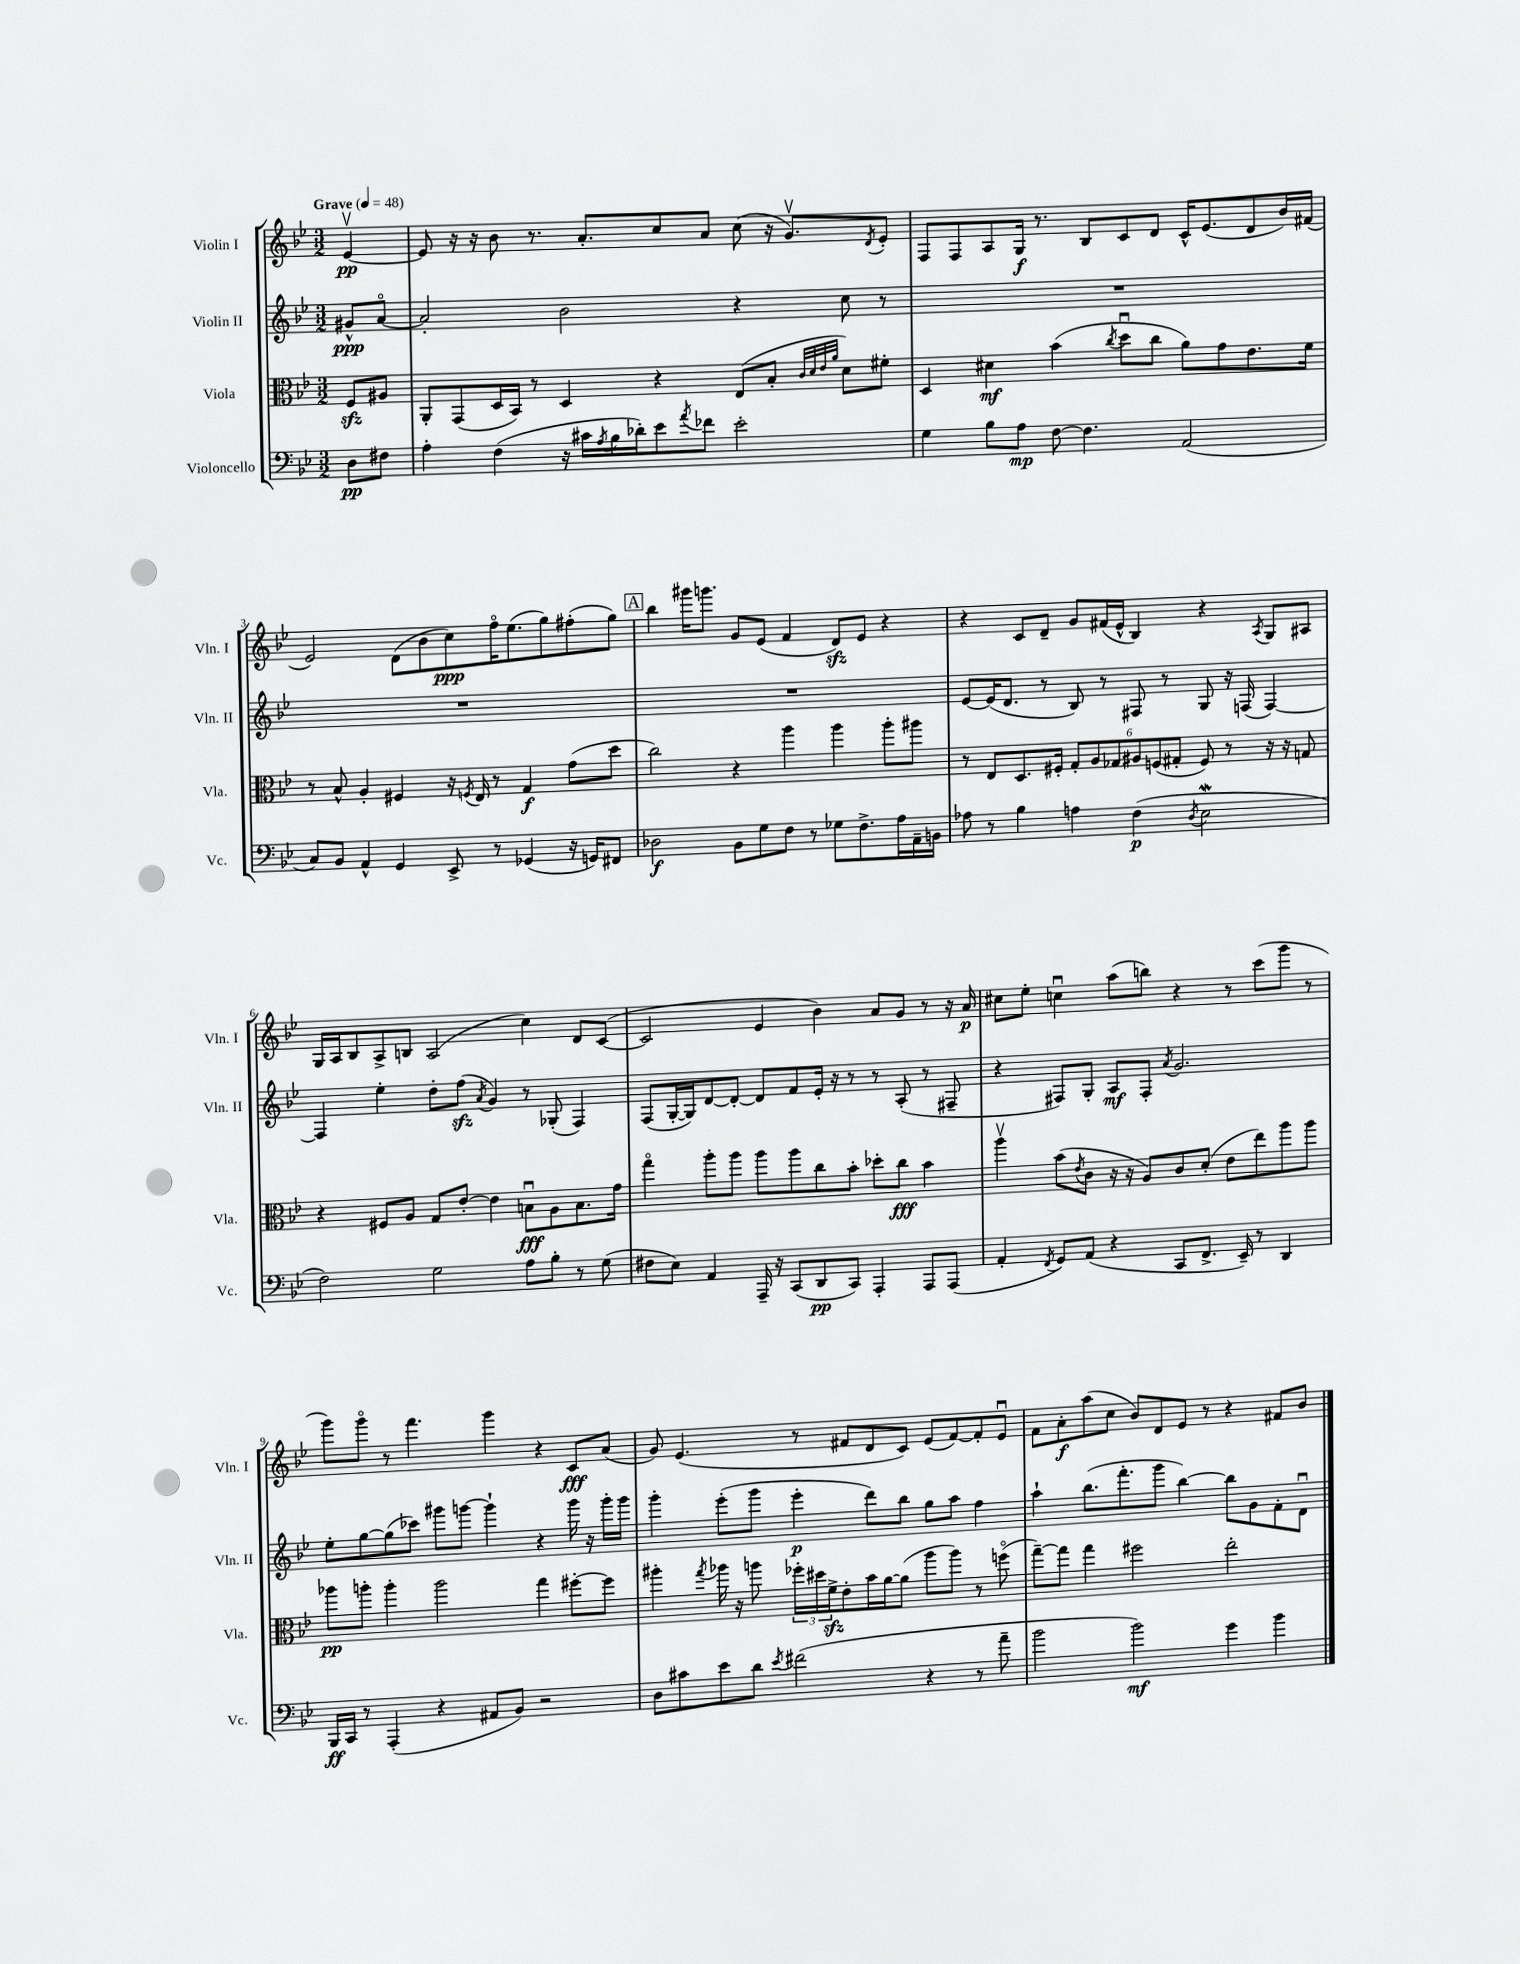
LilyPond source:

<<
\new StaffGroup <<
\new Staff = "s0" \with { instrumentName = "Violin I" shortInstrumentName = "Vln. I" } {
    \clef treble \key bes \major \numericTimeSignature \time 3/2 \partial 4 \tempo "Grave" 4 = 48
    ees'4~\upbow\pp |
    ees'8 r16 r16 bes'8 r8. a'8.-. c''8 a'8 c''8( r16 g'8.\upbow) \acciaccatura { d'8 } ees'8-. |
    f8 f8 a8 g16\f r8. bes8 c'8 d'8 c'16-^ ees'8.( d'8 bes'16) fis'16( |
    ees'2) d'8( bes'8 c''8\ppp) f''16\flageolet ees''8.( g''8) fis''8-.( g''8) |
    \mark \markup { \box "A" } bes''4 gis'''16 g'''8. g'8 ees'8( f'4 d'8\sfz) ees'8 r4 |
    r4 c'8 d'8-- g'8 fis'16( ees'16-^ bes4) r4 \acciaccatura { a8 } g8 ais8 |
    g16 a16 bes8 a8-> b8 a2( c''4) d'8 c'8~( |
    c'2 ees'4 bes'4) a'8 g'8 r8 r16 a'16\p |
    cis''8 ees''8-. c''4\downbow a''8( b''8) r4 r8 c'''8( g'''8 r8 |
    g'''8) g'''8\flageolet r8 f'''4. g'''4 r4 c'8\fff a'8( |
    g'8) ees'4.( r8 fis'8 d'8 c'8) ees'8( fis'8~) fis'8-. ees'8\downbow |
    f'8 a'8-.\f a''8( c''8 bes'8) d'8 ees'8 r8 r4 fis'8 bes'8 \bar "|." |
}
\new Staff = "s1" \with { instrumentName = "Violin II" shortInstrumentName = "Vln. II" } {
    \clef treble \key bes \major \numericTimeSignature \time 3/2 \partial 4
    gis'8-^\ppp a'8~\flageolet |
    a'2-. bes'2 r4 c''8 r8 |
    R1. |
    R1. |
    \mark \markup { \box "A" } R1. |
    ees'8~ ees'16( d'8. r8 bes8) r8 fis8 r8 g8 r16 f16( f4~) |
    f4 ees''4-. d''8-. f''8\sfz( \acciaccatura { a'8 } g'4) r8 ges8-.( f4) |
    f8( g16~-. g16) d'8~ d'8~-. d'8 f'8 ees'16-. r16 r8 r8 a8-.( r8 fis8-- |
    r4 fis8) g8-. a8\mf fis8-. \acciaccatura { a'8 } g'2. |
    ees''8-. g''8~ g''8( ces'''8) gis'''8 g'''8~ g'''4-! r4 g'''16 r16 g'''16-. g'''16 |
    g'''4-. ees'''8-.( g'''8 ees'''4-.\p d'''8) bes''8 g''8 a''8 f''4 |
    a''4-! bes''8.( f'''8.-. g'''8 bes''4~) bes''8 g'8 f'8-. d'8\downbow \bar "|." |
}
\new Staff = "s2" \with { instrumentName = "Viola" shortInstrumentName = "Vla." } {
    \clef alto \key bes \major \numericTimeSignature \time 3/2 \partial 4
    f8\sfz ais8 |
    a,8-. g,8( d16 bes,16) r8 d4 r4 ees8( bes8-. \grace { c'32 d'32 ees'32 a'32 } d'8) fis'8-. |
    d4 dis'4\mf bes'4( \acciaccatura { c''8 } d''8\downbow c''8 a'8) g'8 ees'8. f'16 |
    r8 bes8-^ a4-. fis4 r16 \acciaccatura { f8 } ees16 r8 g4\f g'8( d''8 |
    \mark \markup { \box "A" } c''2) r4 a''4 a''4 a''8-. ais''8 |
    r8 ees8 d8. fis16-. \tuplet 6/4 { g8-. a8 ges8 ais8 f8( gis8-. } f8) r8 r16 r16 g8 |
    r4 fis8 a8 g8 ees'8~-. ees'4 b8\downbow\fff a8 b8. g'16 |
    g''4\flageolet a''8-. a''8 a''8 a''8 c''8 bes'8-. des''8-. c''8\fff bes'4 |
    a''4\upbow bes'8( \acciaccatura { ees'8 } c'8 r16 r16 a8) c'8 d'8-.( ees'8 ees''8) a''8 a''8 |
    aes''8\pp a''8-. a''4-. a''2 g''4 fis''8~-. fis''8 |
    ais''4-. \acciaccatura { g''8 } aes''16 r16 a''8 \tuplet 3/2 { fes''16-. dis''16 f'16->\sfz } ees'8-. bes'16 a'16~ a'8( a''8 a''8) r8 f''8\flageolet( |
    g''8~--) g''8 g''4 fis''2 ees''2-. \bar "|." |
}
\new Staff = "s3" \with { instrumentName = "Violoncello" shortInstrumentName = "Vc." } {
    \clef bass \key bes \major \numericTimeSignature \time 3/2 \partial 4
    d8\pp fis8 |
    a4-. f4( r16 cis'16 \acciaccatura { a8 } bes16 des'16-.) ees'8 \acciaccatura { a'8 } fes'8 ees'2-. |
    g4 bes8 a8\mp f8~ f4. a,2( |
    c8) bes,8 a,4-^ g,4 ees,8-> r8 ges,4( r16 g,16) fis,8 |
    \mark \markup { \box "A" } des2\f bes,8 g8 f8 r8 ges8 f8.-> a16 a,16-- b,16 |
    aes8 r8 bes4 a4 f4\p( \acciaccatura { d8 } ees2\mordent |
    f2) g2 a8 bes8-. r8 g8( |
    fis8 ees8) a,4 a,,16-- r16 c,8( d,8\pp c,8) a,,4-. a,,8 a,,8( |
    a,4-. \acciaccatura { f,8 } g,8) a,8( r4 c,8 f,8.-> ees,16--) r8 d,4 |
    bes,,16\ff c,16 r8 a,,4-.( r4 ais,8 bes,8) r2 |
    d8 cis'8 ees'8 d'8 \acciaccatura { ees'8 } fis'2( r4 r8 a'8-- |
    bes'2 bes'2\mf) g'4 bes'4 \bar "|." |
}
>>
>>
